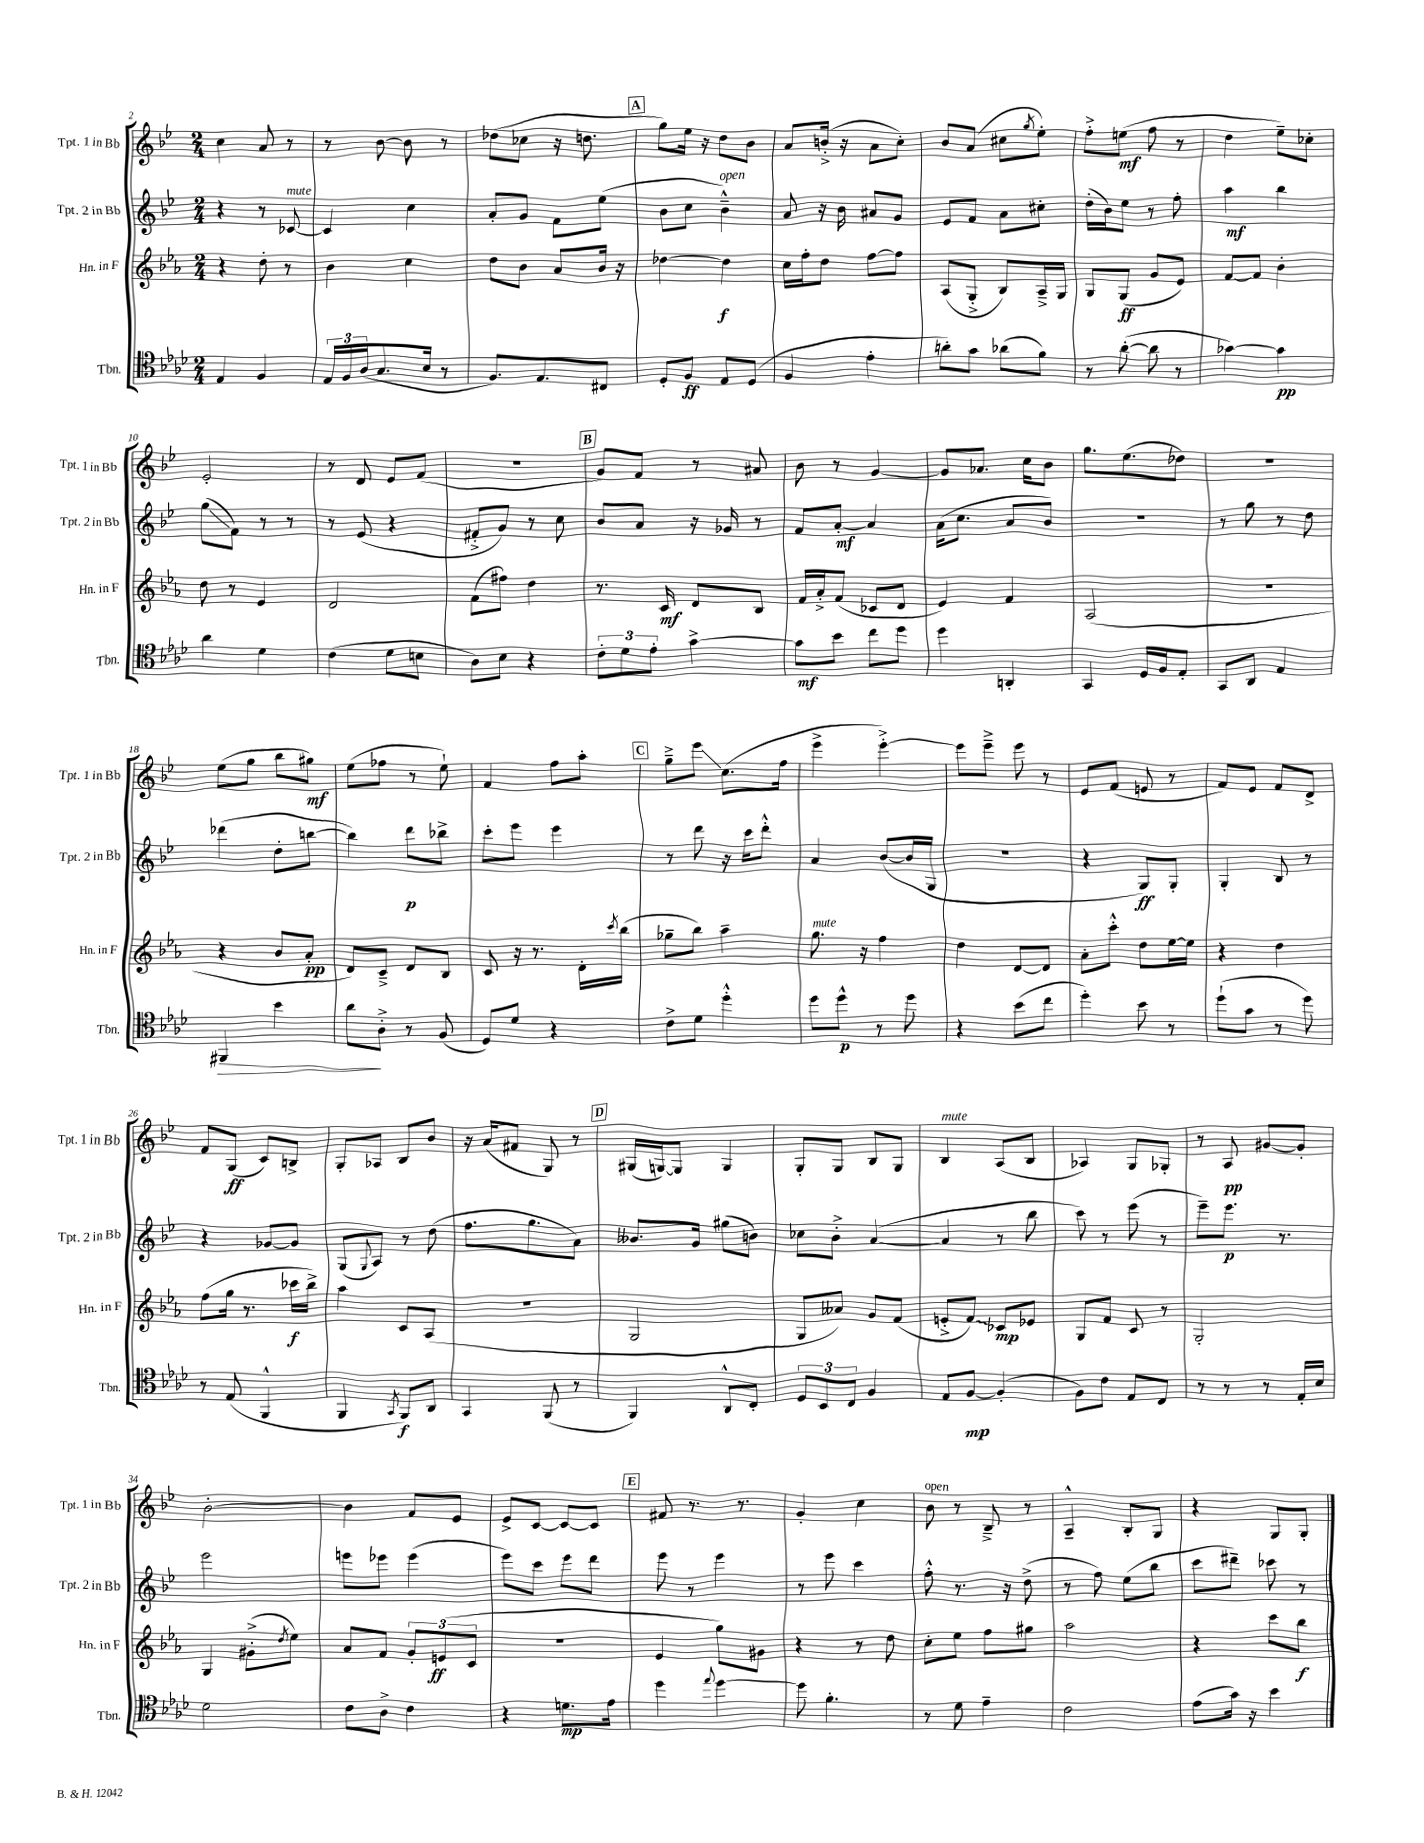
<<
\new StaffGroup <<
\new Staff = "s0" \with { instrumentName = "Tpt. 1 in Bb" shortInstrumentName = "Tpt. 1 in Bb" } {
    \clef treble \key bes \major \numericTimeSignature \time 2/4
    c''4 a'8 r8 |
    r8 bes'8~ bes'8 r8 |
    des''8( ces''8 r16 d''8. |
    \mark \markup { \box "A" } g''8) ees''16 r16 d''8 bes'8 |
    a'8 b'16-.->( r16 a'8 c''8-.) |
    bes'8 a'8( cis''8 \acciaccatura { g''8 } ees''8-.) |
    f''8-.-> e''8\mf( f''8 r8 |
    d''4 ees''8--) ces''8-. |
    ees'2-. |
    r8 d'8 ees'8 f'8( |
    r2 |
    \mark \markup { \box "B" } g'8) f'8 r8 ais'8 |
    bes'8 r8 g'4~ |
    g'8 aes'8. c''16 bes'8 |
    g''8. ees''8.( des''8) |
    R2 |
    ees''8( g''8 bes''8 gis''8\mf) |
    ees''8( fes''8 r8 ees''8-!) |
    f'4 f''8 a''8-. |
    \mark \markup { \box "C" } g''8---> ees'''8\glissando c''8.( f''16 |
    ees'''4-> ees'''4~-.->) |
    ees'''8 ees'''8---> ees'''8 r8 |
    ees'8 f'8( e'8 r8 |
    f'8) ees'8 f'8 d'8-> |
    f'8 g8\ff( c'8) b8-> |
    g8-. aes8 bes8 bes'8 |
    r16 a'16( fis'8 g8) r8 |
    \mark \markup { \box "D" } gis16( g16~) g8 g4 |
    g8-. g8 bes8 g8 |
    bes4^\markup { \italic "mute" } a8( bes8 |
    aes4) g8 ges8-. |
    r8 a8\pp gis'8~ gis'8-. |
    bes'2~-. |
    bes'4 f'8 ees'8 |
    ees'8-> c'8~ c'8~ c'8 |
    \mark \markup { \box "E" } fis'8 r8. r8. |
    g'4-. c''4 |
    bes'8^\markup { \italic "open" } r8 bes8---> r8 |
    a4---^ bes8-. g8 |
    r4 g8 g8-. \bar "|." |
}
\new Staff = "s1" \with { instrumentName = "Tpt. 2 in Bb" shortInstrumentName = "Tpt. 2 in Bb" } {
    \clef treble \key bes \major \numericTimeSignature \time 2/4
    r4 r8 ces'8~^\markup { \italic "mute" } |
    ces'4 c''4 |
    a'8-. g'8 f'8 ees''8( |
    \mark \markup { \box "A" } bes'8 c''8 bes'4---^^\markup { \italic "open" }) |
    a'8 r16 bes'16 ais'8 g'8 |
    ees'8 f'8 a'8 cis''8-. |
    d''16-.( bes'16) ees''8 r8 f''8-. |
    a''4\mf bes''4 |
    g''8\glissando( f'8) r8 r8 |
    r8 ees'8( r4 |
    fis'8-.-> g'8) r8 c''8 |
    \mark \markup { \box "B" } bes'8 a'8 r16 ges'16 r8 |
    f'8 a'8~-.\mf a'4 |
    a'16( c''8. a'8 bes'8) |
    r2 |
    r8 g''8 r8 d''8 |
    des'''4( d''8-. b''8~ |
    b''4) d'''8\p bes''8-> |
    c'''8-. ees'''8 ees'''4 |
    \mark \markup { \box "C" } r8 d'''8 r16 c'''16 d'''8-.-^ |
    a'4 bes'8~( bes'16 g16 |
    R2 |
    r4 g8\ff) g8-. |
    g4-. bes8 r8 |
    r4 ges'8~ ges'8 |
    g8( \appoggiatura { g8 } a8) r8 d''8( |
    f''8. g''8. a'8) |
    \mark \markup { \box "D" } beses'8. g'16 gis''8( b'8) |
    ces''8 bes'8-.-> a'4~( |
    a'4 r8 bes''8 |
    c'''8) r8 ees'''8( r8 |
    ees'''8--) ees'''8.\p r8. |
    ees'''2 |
    e'''8 ees'''8 ees'''4( |
    ees'''8) c'''8 ees'''8 d'''8 |
    \mark \markup { \box "E" } ees'''8 r8 ees'''4 |
    r8 ees'''8 c'''4 |
    f''8-.-^ r8. r16 d''8->( |
    r8 f''8) ees''8( bes''8 |
    c'''8 dis'''8--) ces'''8 r8 \bar "|." |
}
\new Staff = "s2" \with { instrumentName = "Hn. in F" shortInstrumentName = "Hn. in F" } {
    \clef treble \key ees \major \numericTimeSignature \time 2/4
    r4 d''8-. r8 |
    bes'4 c''4 |
    d''8 bes'8 aes'8 bes'16 r16 |
    \mark \markup { \box "A" } des''4~ des''4\f |
    c''16 f''16-. d''8 f''8~ f''8 |
    aes8( g8-.-> bes8) aes16---> g16 |
    g8 g8\ff( g'8 ees'8) |
    f'8~ f'8 bes'4-. |
    d''8 r8 ees'4 |
    d'2 |
    f'8( fis''8) d''4 |
    \mark \markup { \box "B" } r8. c'16\mf d'8 bes8 |
    f'16 aes'16-.-> f'8( ces'8 d'8 |
    ees'4) f'4 |
    aes2( |
    R2 |
    r4 bes'8 aes'8-.\pp |
    d'8) c'8---> d'8 bes8 |
    c'8 r16 r8. d'16-. \acciaccatura { c'''8 } bes''16( |
    \mark \markup { \box "C" } ges''8-- bes''8) aes''4-- |
    g''8.^\markup { \italic "mute" } r16 f''4 |
    d''4 d'8~ d'8 |
    aes'8-. c'''8-.-^ d''8 ees''16~ ees''16 |
    r4 d''4 |
    f''8( g''16 r8. ces'''16\f bes''16->) |
    aes''4 c'8 aes8( |
    r2 |
    \mark \markup { \box "D" } g2 |
    g8 aeses'8) g'8 f'8( |
    e'8-.-> \once \override Glissando.style = #'zigzag f'8\glissando) ces'8\mp ees'8 |
    g8 f'8 c'8 r8 |
    g2-. |
    g4 gis'8-.->( \acciaccatura { d''8 } ees''8) |
    aes'8 f'8 \tuplet 3/2 { g'8-. e'8\ff( c'8 } |
    R2 |
    \mark \markup { \box "E" } ees'4 g''8) gis'8 |
    r4 r8 d''8 |
    c''8-. ees''8 f''8 gis''8 |
    aes''2 |
    r4 c'''8 bes''8\f \bar "|." |
}
\new Staff = "s3" \with { instrumentName = "Tbn." shortInstrumentName = "Tbn." } {
    \clef tenor \key aes \major \numericTimeSignature \time 2/4
    ees4 f4 |
    \tuplet 3/2 { ees16 f16 aes16( } g8. bes16 r8 |
    f8.) ees8. cis8 |
    \mark \markup { \box "A" } des8-. f8\ff ees8 des8( |
    f4 ees'4-. |
    a'8-.) g'8 aes'8( f'8) |
    r8 aes'8~-.( aes'8 r8 |
    ges'4~) ges'4\pp |
    aes'4 des'4 |
    c'4( des'8 b8 |
    aes8) bes8 r4 |
    \mark \markup { \box "B" } \tuplet 3/2 { c'8-. des'8 ees'8-. } g'4~-> |
    g'8\mf bes'8 c''8 des''8 |
    des''4 a,4-. |
    g,4 des16 f16 ees8-. |
    g,8 aes,8 ees4 |
    fis,4\> bes'4 |
    aes'8\! aes8-.-> r8 f8( |
    des8) des'8 r4 |
    \mark \markup { \box "C" } c'8-> des'8 des''4-.-^ |
    des''8 des''8-^\p r8 des''8 |
    r4 bes'8( c''8 |
    des''4-.) bes'8 r8 |
    des''8-!( g'8 r8 des''8) |
    r8 ees8( f,4-^ |
    f,4 \acciaccatura { g,8 } f,8\f) aes,8 |
    g,4 f,8( r8 |
    \mark \markup { \box "D" } f,4) aes,8-^ c8-. |
    \tuplet 3/2 { des8 bes,8 c8 } f4 |
    ees8 f8~\mp f4-.( |
    f8) c'8 ees8 c8 |
    r8 r8 r8 ees16-. bes16 |
    des'2 |
    c'8 aes8-> c'4 |
    r4 d'8.\mp ees'16 |
    \mark \markup { \box "E" } des''4 \appoggiatura { ees''8 } des''4~ |
    des''8 f'4.-. |
    r8 des'8 ees'4-- |
    c'2 |
    ees'8( g'16) r16 bes'4 \bar "|." |
}
>>
>>
\layout { \context { \Score currentBarNumber = #2 } }
